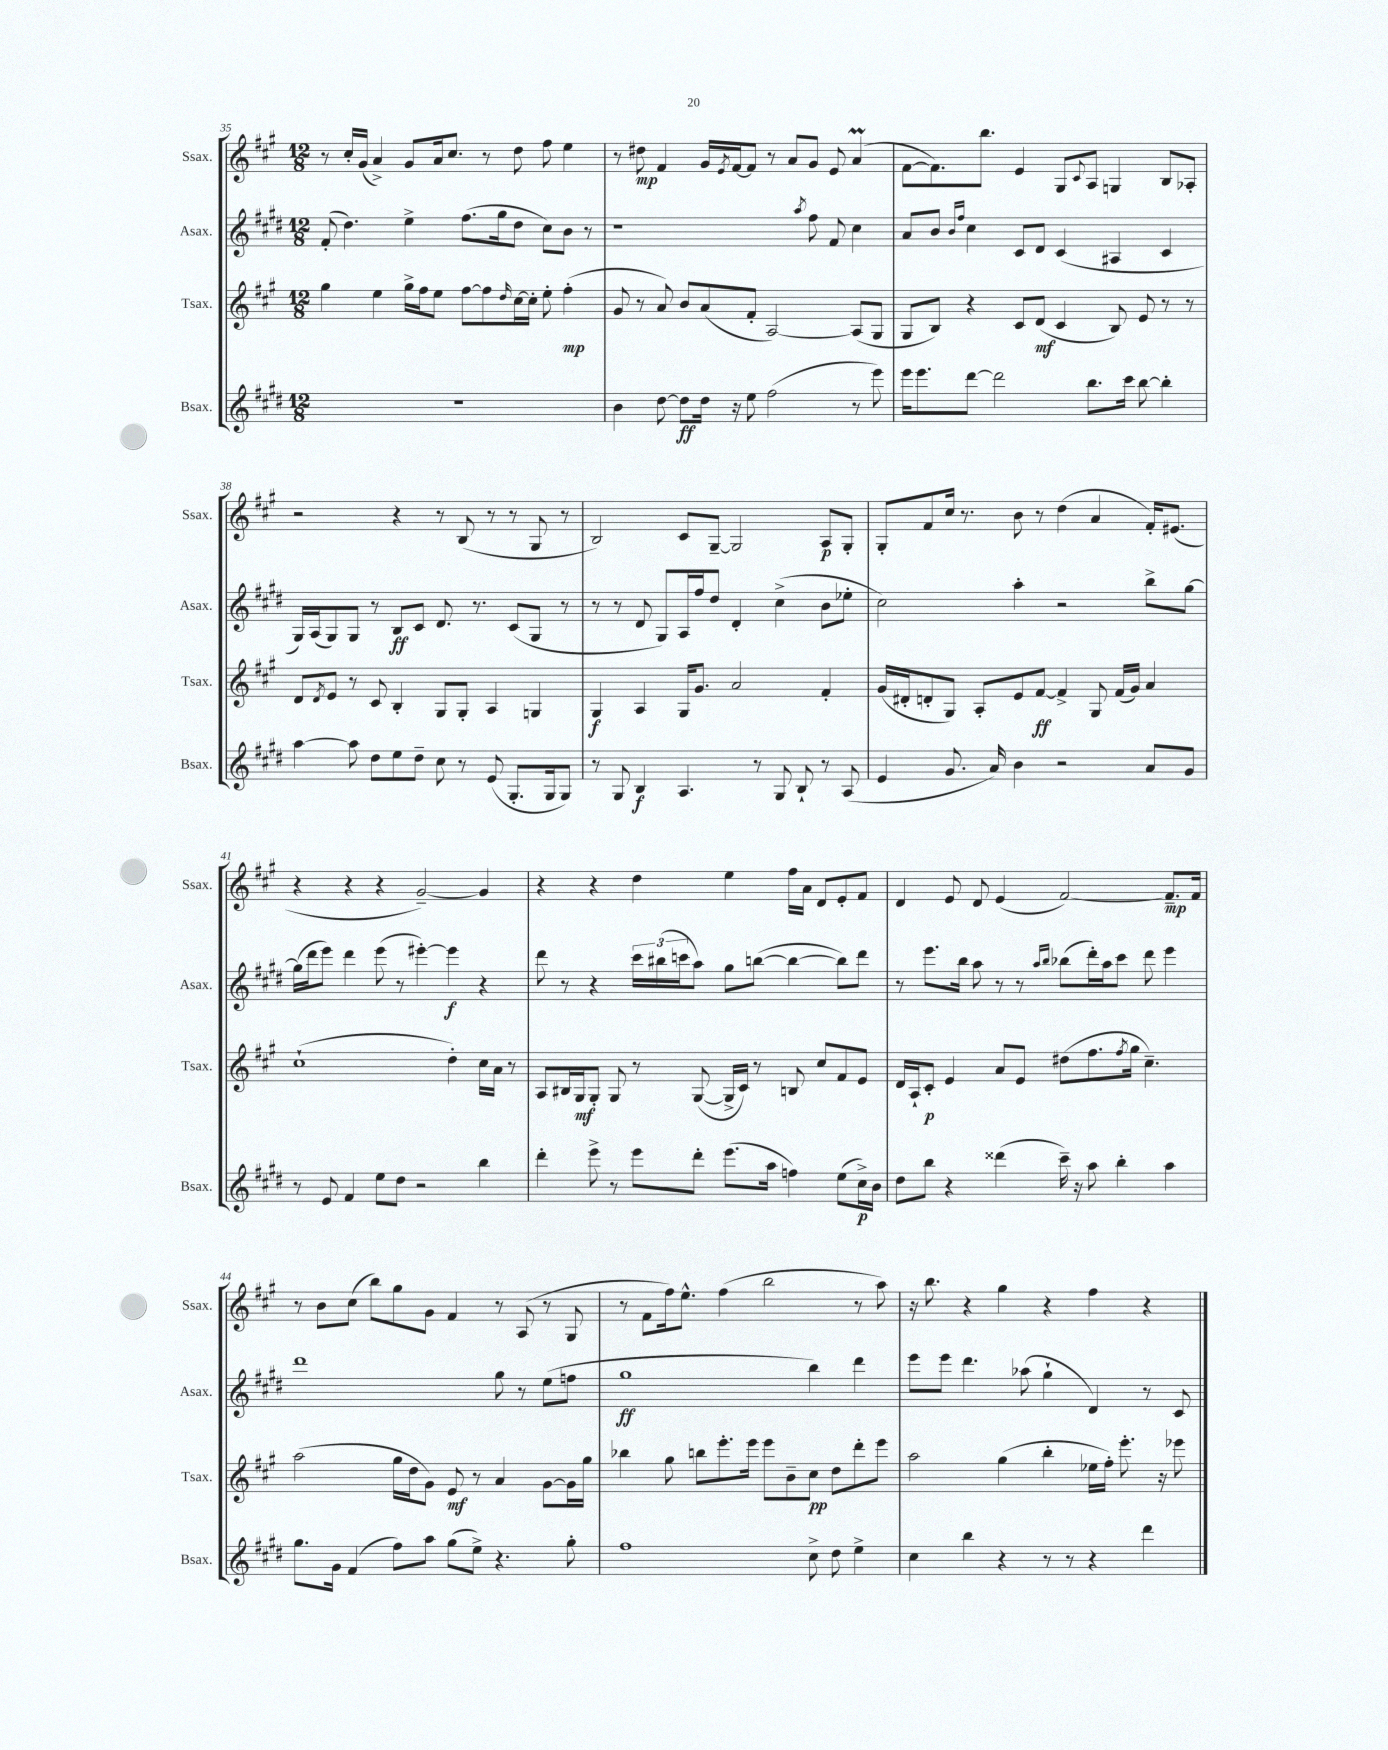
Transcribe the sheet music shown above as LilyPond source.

<<
\new StaffGroup <<
\new Staff = "s0" \with { instrumentName = "Ssax." shortInstrumentName = "Ssax." } {
    \clef treble \key a \major \numericTimeSignature \time 12/8
    r8 cis''16-. gis'16( a'4->) gis'8 a'16 cis''8. r8 d''8 fis''8 e''4 |
    r8 dis''8\mp fis'4 gis'16 \acciaccatura { e'8 } fis'16~ fis'8 r8 a'8 gis'8 e'8 a'4\prall( |
    fis'8~ fis'8.) b''8. e'4 gis8 \appoggiatura { cis'8 } a8 g4 b8 aes8-. |
    r2 r4 r8 b8( r8 r8 gis8 r8 |
    b2) cis'8 gis8~-- gis2 a8\p gis8-. |
    gis8-. fis'8 cis''16 r8. b'8 r8 d''4( a'4 fis'16-.) eis'8.( |
    r4 r4 r4 gis'2~--) gis'4 |
    r4 r4 d''4 e''4 fis''16 a'16 d'8 e'8-. fis'8 |
    d'4 e'8 d'8 e'4( fis'2~) fis'8.--\mp fis'16 |
    r8 b'8 cis''8( b''8) gis''8 gis'8 fis'4 r8 a8( r8 gis8 |
    r8 fis'8 fis''16) e''8.-^ fis''4( b''2 r8 a''8) |
    r16 b''8. r4 gis''4 r4 fis''4 r4 \bar "|." |
}
\new Staff = "s1" \with { instrumentName = "Asax." shortInstrumentName = "Asax." } {
    \clef treble \key e \major \numericTimeSignature \time 12/8
    fis'8-.( dis''4.) e''4-> fis''8.( gis''16 dis''8 cis''8) b'8 r8 |
    r1 \acciaccatura { a''8 } fis''8 fis'8 cis''4 |
    a'8 b'8 \grace { b'16 fis''16 } cis''4 cis'8 dis'8 cis'4( ais4 cis'4 |
    gis16) a16( gis8) gis8 r8 b8\ff cis'8 dis'8. r8. cis'8( gis8 r8 |
    r8 r8 dis'8 gis8) a16 fis''16 dis''8 dis'4-. cis''4->( b'8 ees''8-. |
    cis''2) a''4-. r2 b''8-> gis''8~ |
    gis''16( dis'''16 e'''8) dis'''4 e'''8( r8 eis'''4~-.) eis'''4\f r4 |
    dis'''8 r8 r4 \tuplet 3/2 { cis'''16 bis''16( c'''16 } a''8) gis''8 b''8~( b''4~ b''8) dis'''8 |
    r8 e'''8. b''16 a''8 r8 r8 \grace { a''16 b''16 } bes''8( dis'''16-.) a''16 cis'''8 dis'''8 e'''4 |
    dis'''1 gis''8 r8 e''8( f''8 |
    gis''1\ff b''4) dis'''4 |
    e'''8 e'''8 dis'''4. aes''8( gis''4-! dis'4) r8 cis'8 \bar "|." |
}
\new Staff = "s2" \with { instrumentName = "Tsax." shortInstrumentName = "Tsax." } {
    \clef treble \key a \major \numericTimeSignature \time 12/8
    gis''4 e''4 gis''16-> fis''16 e''8 fis''8~ fis''8 \grace { d''16 } cis''16~ cis''16-. e''8-. fis''4-.\mp( |
    gis'8 r8 a'8) b'8 a'8( fis'8-. a2~) a8( gis8 |
    gis8 b8) r4 cis'8 d'8\mf( cis'4 b8) e'8 r8 r8 |
    d'8 \acciaccatura { d'8 } e'8 r8 cis'8 b4-. gis8 gis8-. a4 g4 |
    gis4\f a4 gis16 gis'8. a'2 fis'4-. |
    gis'16( dis'16-. d'8-. gis8) a8-. e'8 fis'8~\ff fis'4-> gis8 fis'16( gis'16) a'4 |
    cis''1-!( d''4-.) cis''16 a'16 r8 |
    a8 bis16 gis16\mf gis8-. gis8 r8 gis8~( gis16-> cis'16) r8 b8 cis''8 fis'8 e'8 |
    d'16 a16-! cis'8-.\p e'4 a'8 e'8 dis''8( fis''8. \acciaccatura { fis''8 } gis''16 cis''4.--) |
    a''2( gis''16 d''16 gis'8) e'8\mf r8 a'4 gis'8~ gis'16 gis''16 |
    bes''4 gis''8 b''8 e'''8.-. e'''16 e'''8 b'8-- cis''8\pp d''8 d'''8-. e'''8 |
    a''2 gis''4( b''4-. ees''16 fis''16-.) e'''8.-. r16 ees'''8 \bar "|." |
}
\new Staff = "s3" \with { instrumentName = "Bsax." shortInstrumentName = "Bsax." } {
    \clef treble \key e \major \numericTimeSignature \time 12/8
    R1. |
    b'4 dis''8~ dis''8\ff dis''16 r16 e''8 fis''2( r8 e'''8) |
    e'''16 e'''8. dis'''8~ dis'''2 b''8. cis'''16 b''8~ b''4-. |
    a''4~ a''8 dis''8 e''8 dis''8-- cis''8 r8 e'8( gis8.-. gis16 gis8) |
    r8 gis8 b4\f a4. r8 gis8 b8-! r8 a8( |
    e'4 gis'8. a'16) b'4 r2 a'8 gis'8 |
    r8 e'8 fis'4 e''8 dis''8 r2 b''4 |
    dis'''4-. e'''8-> r8 e'''8 dis'''8-. e'''8.( a''16 f''4) e''8( cis''16->\p) b'16 |
    dis''8 b''8 r4 disis'''4( cis'''16--) r16 a''8 b''4-. a''4 |
    gis''8. gis'16 fis'4( fis''8) a''8 gis''8( e''8->) r4. gis''8-. |
    fis''1 cis''8-> dis''8 e''4-> |
    cis''4 b''4 r4 r8 r8 r4 dis'''4 \bar "|." |
}
>>
>>
\layout { \context { \Score currentBarNumber = #35 } }
